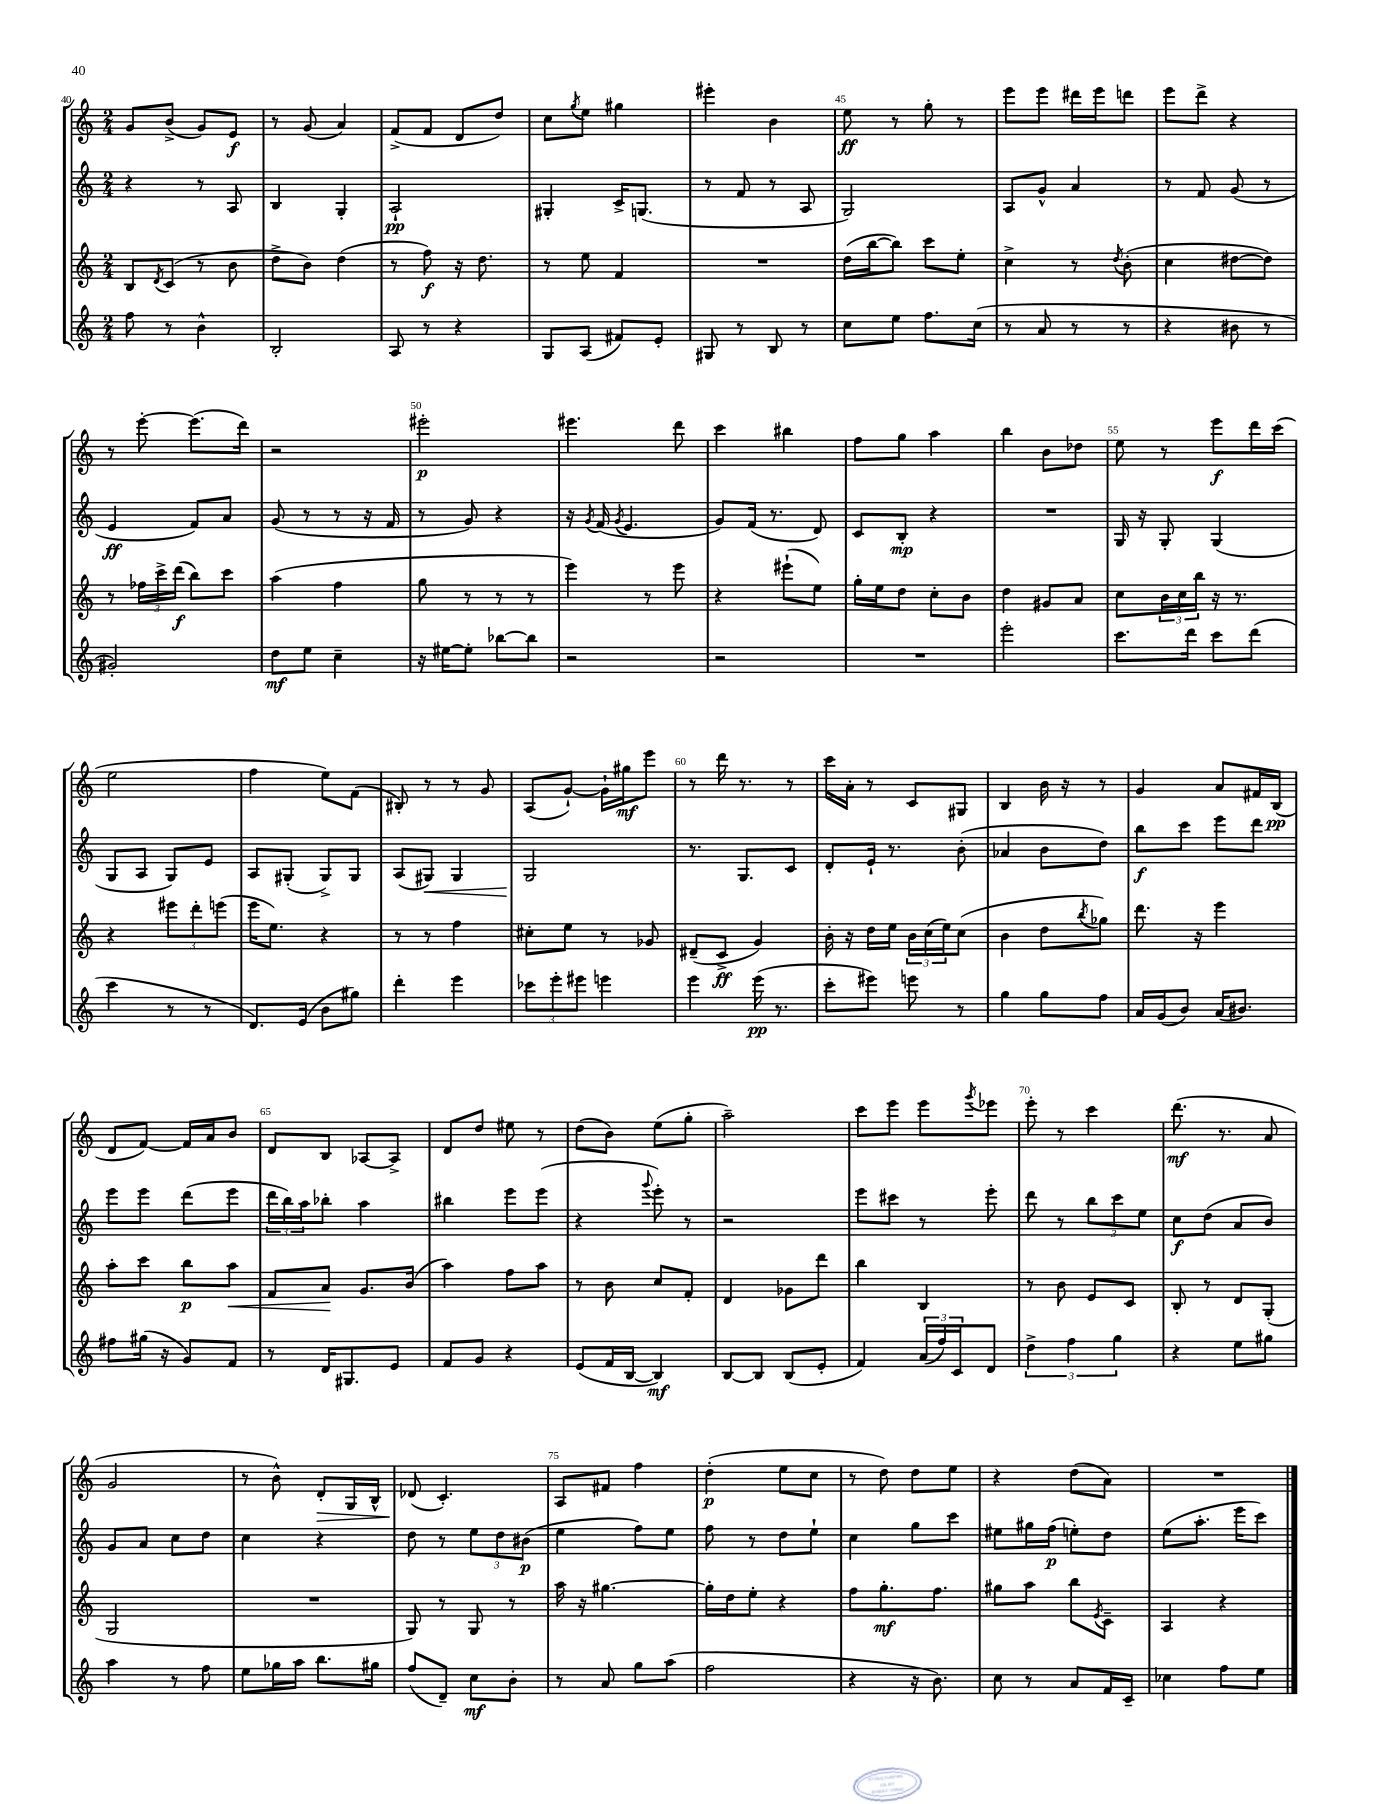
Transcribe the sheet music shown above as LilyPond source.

<<
\new StaffGroup <<
\new Staff = "s0" {
    \clef treble \key c \major \numericTimeSignature \time 2/4
    g'8 b'8->( g'8) e'8\f |
    r8 g'8( a'4) |
    f'8->( f'8 d'8 d''8) |
    c''8 \acciaccatura { g''8 } e''8 gis''4 |
    eis'''4-. b'4 |
    e''8\ff r8 g''8-. r8 |
    e'''8 e'''8 dis'''16 e'''16 d'''8 |
    e'''8 d'''8-> r4 |
    r8 e'''8~-. e'''8.( d'''16) |
    r2 |
    eis'''2-.\p |
    eis'''4. d'''8 |
    c'''4 bis''4 |
    f''8 g''8 a''4 |
    b''4 b'8 des''8 |
    e''8 r8 e'''8\f d'''16 c'''16( |
    e''2 |
    f''4 e''8) f'8( |
    bis8-.) r8 r8 g'8 |
    a8( g'8~-!) g'16-! gis''16\mf e'''8 |
    r8 d'''16 r8. r8 |
    c'''16 a'16-. r8 c'8 gis8 |
    b4 b'16 r16 r8 |
    g'4 a'8 fis'16 b16\pp( |
    d'8 f'8~) f'16 a'16 b'8 |
    d'8 b8 aes8~ aes8-> |
    d'8 d''8 eis''8 r8 |
    d''8( b'8) e''8( g''8-. |
    a''2--) |
    c'''8 e'''8 e'''8 \acciaccatura { g'''8 } ees'''8 |
    e'''8-. r8 c'''4 |
    d'''8.\mf( r8. a'8 |
    g'2 |
    r8 b'8-^) d'8-.\> g16 b16-^ |
    des'8\!( c'4.-.) |
    a8 fis'8 f''4 |
    d''4-.\p( e''8 c''8 |
    r8 d''8) d''8 e''8 |
    r4 d''8( a'8) |
    R2 \bar "|." |
}
\new Staff = "s1" {
    \clef treble \key c \major \numericTimeSignature \time 2/4
    r4 r8 a8 |
    b4 g4-. |
    a2-!\pp |
    gis4-. c'16-> g8.( |
    r8 f'8 r8 a8 |
    g2) |
    a8 g'8-^ a'4 |
    r8 f'8 g'8( r8 |
    e'4\ff f'8) a'8 |
    g'8( r8 r8 r16 f'16 |
    r8 g'8) r4 |
    r16 \acciaccatura { g'8 } f'16( \acciaccatura { g'8 } e'4. |
    g'8) f'16( r8. d'8) |
    c'8 b8-.\mp r4 |
    R2 |
    g16 r16 g8-. g4( |
    g8 a8 g8) e'8 |
    a8 gis8-.( gis8->) gis8 |
    a8( gis8\<) gis4 |
    g2\! |
    r8. g8. c'8 |
    d'8-. e'16-! r8. b'8-.( |
    aes'4 b'8 d''8) |
    b''8\f c'''8 e'''8 d'''8 |
    e'''8 e'''8 d'''8( e'''8 |
    \tuplet 3/2 { d'''16 b''16) a''16 } bes''8-. a''4 |
    bis''4 e'''8 e'''8( |
    r4 \appoggiatura { g'''8 } e'''8-.) r8 |
    r2 |
    e'''8 cis'''8 r8 e'''8-. |
    d'''8 r8 \tuplet 3/2 { b''8 c'''8 e''8 } |
    c''8\f d''8( a'8 b'8) |
    g'8 a'8 c''8 d''8 |
    c''4 r4 |
    d''8 r8 \tuplet 3/2 { e''8 d''8 bis'8\p( } |
    e''4 f''8) e''8 |
    f''8 r8 d''8 e''8-! |
    c''4 g''8 c'''8 |
    eis''8 gis''16 f''16\p( e''8-.) d''8 |
    e''8( a''8.-. e'''16 c'''8) \bar "|." |
}
\new Staff = "s2" {
    \clef treble \key c \major \numericTimeSignature \time 2/4
    b8 \acciaccatura { d'8 } c'8( r8 b'8 |
    d''8-> b'8) d''4( |
    r8 f''8\f) r16 d''8. |
    r8 e''8 f'4 |
    R2 |
    d''16( b''16~ b''8) c'''8 e''8-. |
    c''4-> r8 \acciaccatura { d''8 } b'8-.( |
    c''4 dis''8~ dis''8) |
    r8 \tuplet 3/2 { fes''16 c'''16-> d'''16\f( } b''8) c'''8 |
    a''4( f''4 |
    g''8 r8 r8 r8 |
    e'''4) r8 e'''8 |
    r4 eis'''8-!( e''8) |
    g''16-. e''16 d''8 c''8-. b'8 |
    d''4 gis'8 a'8 |
    c''8 \tuplet 3/2 { b'16 c''16 b''16 } r16 r8. |
    r4 \tuplet 3/2 { eis'''8 d'''8-. e'''8( } |
    e'''16 e''8.) r4 |
    r8 r8 f''4 |
    cis''8-. e''8 r8 ges'8 |
    dis'8--( c'8->\ff g'4) |
    b'16-. r16 d''16 e''16 \tuplet 3/2 { b'16 c''16( e''16) } c''8( |
    b'4 d''8 \acciaccatura { b''8 } ges''8) |
    d'''8. r16 e'''4 |
    a''8-. c'''8 b''8\p a''8\< |
    f'8 a'8\! g'8. b'16( |
    a''4) f''8 a''8 |
    r8 b'8 c''8 f'8-. |
    d'4 ges'8 d'''8 |
    b''4 b4 |
    r8 b'8 e'8 c'8 |
    b8-. r8 d'8 g8-.( |
    g2 |
    R2 |
    g8) r8 g8 r8 |
    a''16 r16 gis''4.~ |
    gis''16-. d''16 e''8-. r4 |
    f''8 g''8.-.\mf f''8. |
    gis''8 a''8 b''8 \acciaccatura { e'8 } c'8-- |
    a4 r4 \bar "|." |
}
\new Staff = "s3" {
    \clef treble \key c \major \numericTimeSignature \time 2/4
    f''8 r8 b'4-^ |
    b2-. |
    a8 r8 r4 |
    g8 a8( fis'8) e'8-. |
    gis8 r8 b8 r8 |
    c''8 e''8 f''8. c''16( |
    r8 a'8 r8 r8 |
    r4 bis'8 r8 |
    gis'2-.) |
    d''8\mf e''8 c''4-- |
    r16 eis''16~ eis''8-. bes''8~ bes''8 |
    r2 |
    r2 |
    R2 |
    e'''2-. |
    c'''8. d'''16 c'''8 d'''8( |
    c'''4 r8 r8 |
    d'8.) e'16( b'8 gis''8) |
    d'''4-. e'''4 |
    \tuplet 3/2 { ces'''8 e'''8-. eis'''8 } e'''4 |
    e'''4 e'''16\pp( r8. |
    c'''8-. eis'''8) e'''8 r8 |
    g''4 g''8 f''8 |
    a'16 g'16( b'8) a'16( bis'8.) |
    fis''8 gis''16( r16 g'8) f'8 |
    r8 d'16 gis8. e'8 |
    f'8 g'8 r4 |
    e'8( f'16 b16~ b4\mf) |
    b8~ b8 b8( e'8-. |
    f'4) \tuplet 3/2 { a'16( f''16) c'16 } d'8 |
    \tuplet 3/2 { d''4-> f''4 g''4 } |
    r4 e''8 gis''8 |
    a''4 r8 f''8 |
    e''8 ges''16 a''16 b''8. gis''16 |
    f''8( d'8--) c''8\mf b'8-. |
    r8 a'8 g''8 a''8( |
    f''2 |
    r4 r16 b'8.) |
    c''8 r8 a'8 f'16 c'16-- |
    ces''4 f''8 e''8 \bar "|." |
}
>>
>>
\layout { \context { \Score currentBarNumber = #40 \override BarNumber.break-visibility = ##(#f #t #t) barNumberVisibility = #(every-nth-bar-number-visible 5) } }
